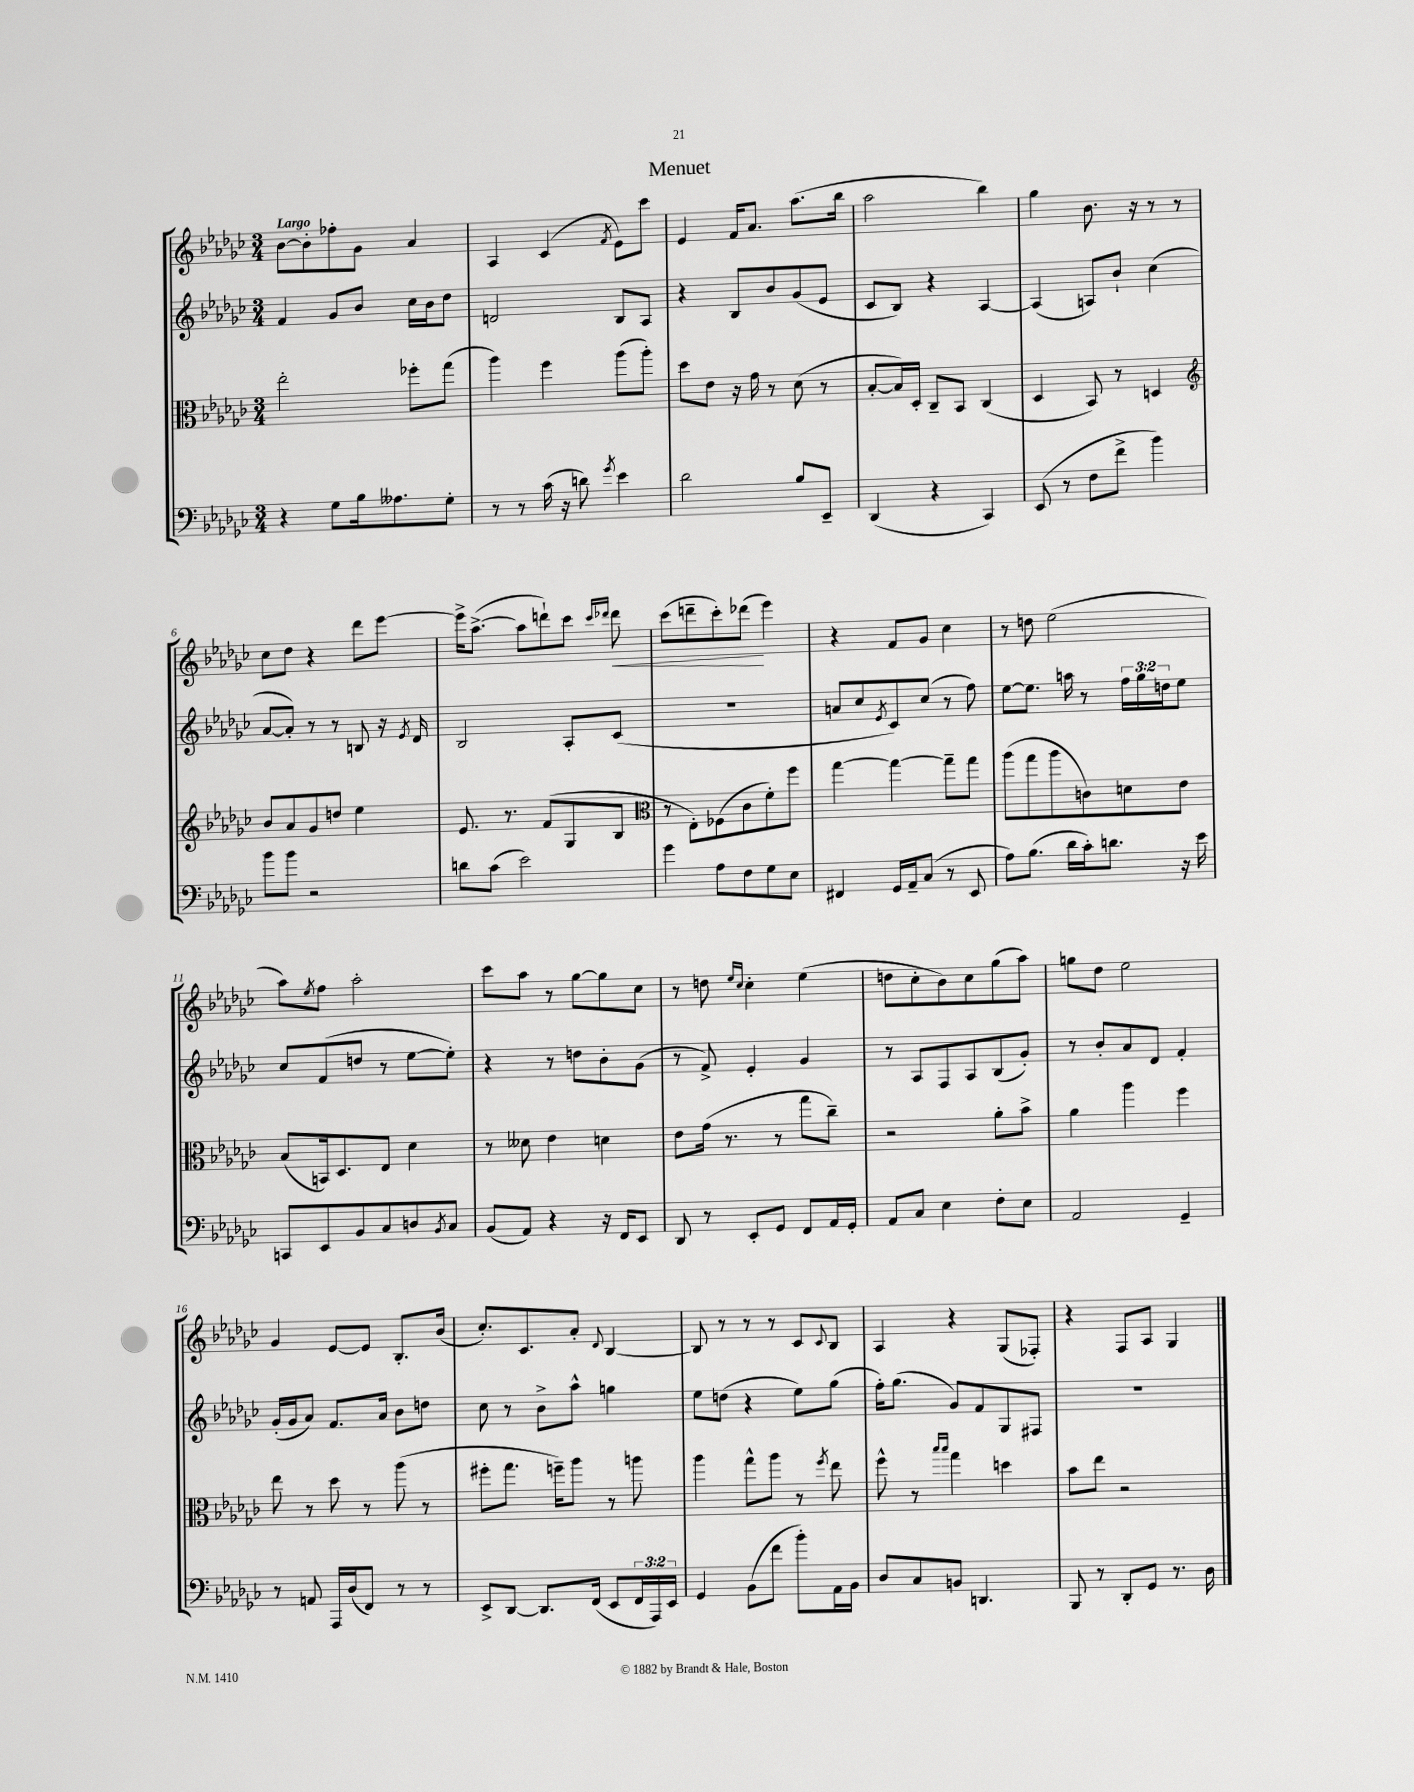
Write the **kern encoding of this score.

**kern	**kern	**kern	**kern
*staff4	*staff3	*staff2	*staff1
*clefF4	*clefC3	*clefG2	*clefG2
*k[b-e-a-d-g-c-]	*k[b-e-a-d-g-c-]	*k[b-e-a-d-g-c-]	*k[b-e-a-d-g-c-]
*M3/4	*M3/4	*M3/4	*M3/4
4r	2ee-'	4f	[8b-
.	.	.	8b-']
8G-	.	8g-	8ff-'
16B-	.	8b-	8g-
8.A--	.	.	.
.	8ff-'	16cc-	4a-
.	.	16b-	.
8G-'	(8gg-	8dd-	.
=	=	=	=
8r	4aa-)	2d	4A-
8r	.	.	.
(16c-	4ff	.	(4c-
16r	.	.	.
8d)	.	.	.
8qg-	.	.	8qf
4e-	(8aa-	8B-	8e-)
.	8aa-')	8A-	8ccc-
=	=	=	=
2d-	8dd-	4r	4e-
.	8e-	.	.
.	16r	8B-	16f
.	16g-	.	8.a-
.	8r	8b-	.
8B-	(8d-	(8g-	(8.aa-
8EE-~	8r	8e-	.
.	.	.	16bb-
=	=	=	=
(4DD-	[8B-'	8c-	2aa-
.	16B-])	8B-)	.
.	16D-'	.	.
4r	8C-~	4r	.
.	8BB-	.	.
4CC-)	(4C-	[4A-	4bb-)
=	=	=	=
(8EE-	4D-	(4A-]	4gg-
8r	.	.	.
8F	8BB-)	8A)	8.b-
8f^	8r	8b-`	.
.	.	.	16r
4b-)	4D	(4cc-	8r
.	.	.	8r
=	=	=	=
*	*clefG2	*	*
8b-	8b-	[8a-	8cc-
8b-	8a-	8a-'])	8dd-
2r	8g-	8r	4r
.	8dd	8r	.
.	4ee-	8B	8ddd-
.	.	16r	[8eee-
.	.	8qe-	.
.	.	16d-	.
=	=	=	=
8d	8.e-	2B-	16eee-^]
.	.	.	([8.aa-^
(8c-	.	.	.
.	8.r	.	.
2e-)	.	.	8aa-]
.	(8f	.	8ddd`)
.	8G-	8A-'	8ccc-
.	.	.	16qqccc-
.	.	.	16qqddd-
.	8B-	(8c-	8ddd-
=	=	=	=
*	*clefC3	*	*
4g-	8r	2.r	(8ccc-
.	8E-')	.	8ddd~
8A-	(8F-	.	8ccc-')
8F	8c-	.	(8ddd-
8G-	8f')	.	4eee-)
8E-	8ff	.	.
=	=	=	=
4FF#	[4gg-	8a	4r
.	.	8cc-	.
.	.	8qe-	.
16GG-	4gg-_	8c-)	8f
16AA-~	.	.	.
(8C-	.	(8cc-	8g-
8r	8gg-~]	8r	4cc-
8EE-	8gg-	8ff)	.
=	=	=	=
8A-)	(8aa-	[8ee-	8r
(8.B-	8gg-	8.ee-]	8dd
.	8aa-	.	(2ee-
16d-	.	16aa	.
16c-')	8c)	8r	.
8.d	.	.	.
.	8d	24ff	.
.	.	24gg-	.
.	.	24dd	.
16r	8e-	8ee-	.
16e-	.	.	.
=	=	=	=
8CC	(8B-	8cc-	8aa-)
.	.	.	8qee-
8EE-	16BB)	(8f	8ff
.	8.D-	.	.
8BB-	.	8dd	2aa-'
8C-	8E-	8r	.
8D	4d-	[8ee-	.
8qBB-	.	.	.
8C-	.	8ee-'])	.
=	=	=	=
(8BB-	8r	4r	8ccc-
8AA-)	8d--	.	8aa-
4r	4e-	8r	8r
.	.	8dd	[8gg-
16r	4d	8b-'	8gg-]
16FF	.	.	.
8EE-	.	(8g-	8cc-
=	=	=	=
8DD-	8e-	8r	8r
8r	(16g-	8f^)	8dd
.	8.r	.	.
.	.	.	16qqee-
.	.	.	16qqcc-
8EE-'	.	4e-'	4cc-'
8GG-	8r	.	.
8FF	8gg-	4g-	(4ee-
16AA-	8cc-~)	.	.
16GG-'	.	.	.
=	=	=	=
8AA-	2r	8r	8dd
8C-	.	8A-	8cc-'
4E-	.	8F	8b-)
.	.	8A-	8cc-
8F'	8a-'	(8B-	(8gg-
8E-	8b-^	8g-')	8aa-)
=	=	=	=
2AA-	4a-	8r	8gg
.	.	8b-'	8dd-
.	4aa-	8a-	2ee-
.	.	8d-	.
4GG-~	4ff	4f'	.
=	=	=	=
8r	8ee-	(16g-'	4g-
.	.	16g-	.
8AA	8r	8a-)	.
16AAA-	8dd-	8.f	[8e-
(16D-	.	.	.
8FF)	8r	.	8e-]
.	.	16a-	.
8r	(8aa-	8b-	8.B-'
8r	8r	8dd	.
.	.	.	(16b-
=	=	=	=
8EE-^	8ff#'	8cc-	8.cc-')
[8DD-	8.gg-	8r	.
.	.	.	8.c-
8.DD-]	.	8b-^	.
.	16ff~)	.	.
.	8aa-	8aa-^^	8a-'
(16FF	.	.	.
.	.	.	8qqd-
8EE-	8r	4gg	[4B-
24FF	8aa	.	.
24AAA-)	.	.	.
24EE-	.	.	.
=	=	=	=
4GG-	4aa-	8ee-	8B-]
.	.	(8dd	8r
(8BB-	8gg-^^	4r	8r
8f	8aa-	.	8r
8b-')	8r	8ee-)	8c-
.	8qff	.	8qqc-
16AA-	8ee-	(8gg-	8B-
16BB-	.	.	.
=	=	=	=
8D-	8ff^^	16ff')	4A-
.	.	(8.gg-	.
8C-	8r	.	.
.	16qqbb-	.	.
.	16qqbb-	.	.
8BB	4gg-	8g-)	4r
4.DD	.	8f	.
.	4dd	8G-	(8G-
.	.	8F#	8F-')
=	=	=	=
8BBB-	8b-	2.r	4r
8r	8ee-	.	.
8DD-'	2r	.	8F
8GG-	.	.	8A-
8.r	.	.	4G-
16D-	.	.	.
==	==	==	==
*-	*-	*-	*-
